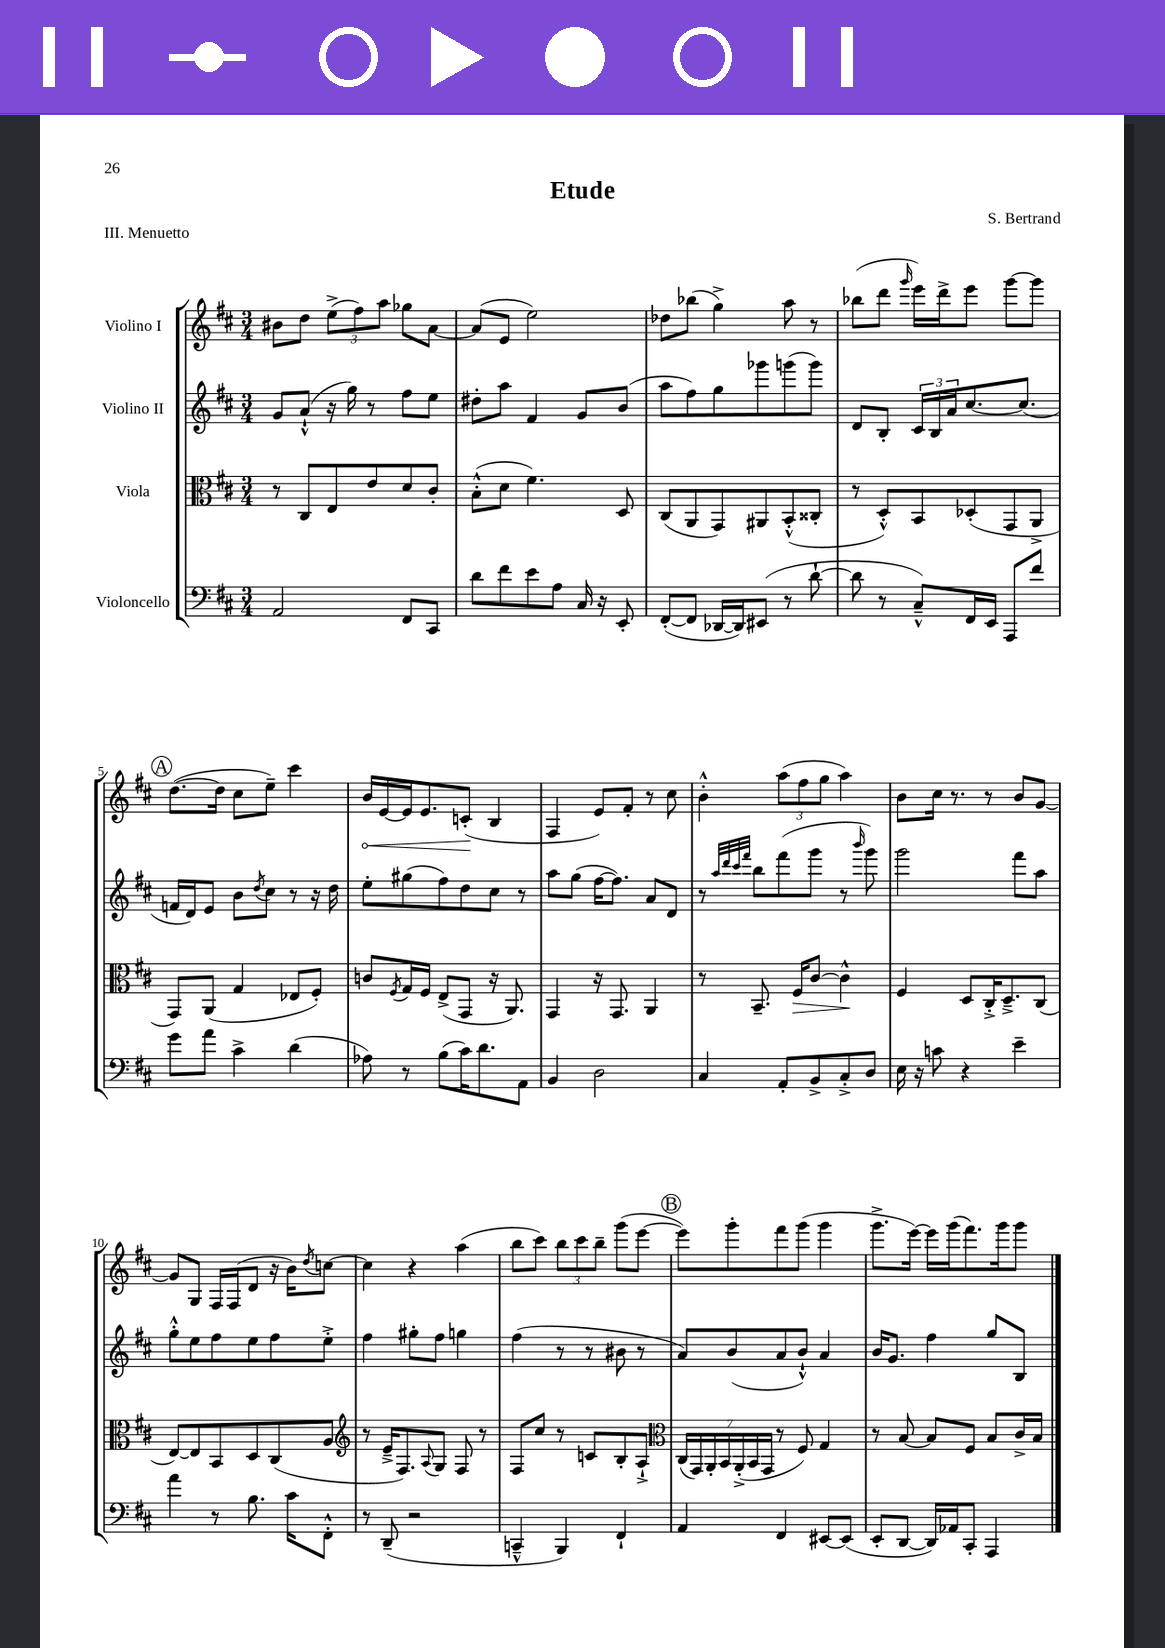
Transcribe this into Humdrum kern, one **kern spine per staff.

**kern	**kern	**dynam	**kern	**kern	**dynam
*part4	*part3	*part3	*part2	*part1	*part1
*staff4	*staff3	*staff3	*staff2	*staff1	*staff1
*I"Violoncello	*I"Viola	*	*I"Violino II	*I"Violino I	*
*clefF4	*clefC3	*	*clefG2	*clefG2	*
*k[f#c#]	*k[f#c#]	*	*k[f#c#]	*k[f#c#]	*
*M3/4	*M3/4	*	*M3/4	*M3/4	*
=1	=1	=1	=1	=1	=1
2AA/	8r	.	8g/L	8b#X\L	.
.	8C#/L	.	(8a`^^/J	8dd\J	.
.	8E/	.	16r	(12ee^\L	.
.	.	.	16gg\)	.	.
.	.	.	.	12ff#\)	.
.	8e/	.	8r	.	.
.	.	.	.	12aa\J	.
8FF#/L	8d/	.	8ff#\L	8gg-X\L	.
8CC#/J	8c#'/J	.	8ee\J	[8a\J	.
=2	=2	=2	=2	=2	=2
8d\L	(8B'^^\L	.	8dd#X'\L	(8a/L]	.
8f#\	8d\J	.	8aa\J	8e/J	.
8e\	4.f#\)	.	4f#/	2ee\)	.
8A\J	.	.	.	.	.
16C#/	.	.	8g/L	.	.
16r	.	.	.	.	.
8EE'/	8D/	.	(8b/J	.	.
=3	=3	=3	=3	=3	=3
([8FF#'/L	(8C#/L	.	8aa\L	8dd-X\L	.
8FF#/J]	8AA/	.	8ff#\)	(8bb-X\J	.
[16DD-X/LL	8GG/)	.	8gg\	4gg^\)	.
16DD-/J])	.	.	.	.	.
(8EE#X/J	8AA#X/	.	8ggg-X\	.	.
8r	(8BB'^^/	.	(8gggn\	8aa\	.
[8d`\	8C##X'/J	.	8ggg\J)	8r	.
=4	=4	=4	=4	=4	=4
8d\]	8r	.	8d/L	(8bb-X\L	.
8r	8D'^^/L)	.	8B'/J	8ddd\J	.
.	.	.	.	16qqggg/	.
8C#~^^/L)	8BB/	.	24c#/LL	16eee\LL)	.
.	.	.	24B/	.	.
.	.	.	.	16ddd^\J	.
.	.	.	24a/J	.	.
16FF#/L	(8D-X'/	.	[8.cc#/	8eee\J	.
16EE/JJ	.	.	.	.	.
8AAA/L	8GG/	.	.	[8ggg\L	.
.	.	.	(8.cc#/J]	.	.
8f#/J	8AA^/J	.	.	8ggg\J]	.
!!LO:LB:g=z
!!LO:REH:place=s1:t=A
=5	=5	=5	=5	=5	=5
8g\L	8GG/L)	.	16fn/LL	([8.dd\L	.
.	.	.	16d/J)	.	.
8a\J	(8AA/J	.	8e/J	.	.
.	.	.	.	16dd\Jk]	.
4c#^\	4G/	.	8b\L	8cc#\L	.
.	.	.	8qdd/	.	.
.	.	.	8cc#\J	8ee~\J)	.
(4d\	8E-X/L	.	8r	4ccc#\	.
.	8F#'/J)	.	16r	.	.
.	.	.	16dd\	.	.
=6	=6	=6	=6	=6	=6
!	!	!	!	!	!LO:HP:b
8A-X\)	8cn/L	.	8ee'\L	16b/LL	<
.	.	.	.	[16e/	.
.	8qF#/	.	.	.	.
8r	16G/L	.	(8gg#X\	16e/J]	.
.	16F#/JJ	.	.	8.e/	.
(8B\L	(8E^/L	.	8ff#\)	.	.
16c#\K)	8GG/J	.	8dd\	(8cn'/J	.
8.d\	.	.	.	.	.
.	16r	.	8cc#\J	4B/	[
.	8.AA/)	.	.	.	.
8AA\J	.	.	8r	.	.
=7	=7	=7	=7	=7	=7
4BB/	4GG/	.	8aa\L	4F#/	.
.	.	.	(8gg\J	.	.
2D\	16r	.	[16ff#\KL	8e/L)	.
.	8.GG/	.	8.ff#\J])	.	.
.	.	.	.	8f#'/J	.
.	4AA/	.	8a/L	8r	.
.	.	.	8d/J	8cc#\	.
=8	=8	=8	=8	=8	=8
4C#/	8r	.	8r	4b'^^\	.
.	.	.	32qqaa/LLL	.	.
.	.	.	32qqddd/	.	.
.	.	.	32qqccc#/	.	.
.	.	.	32qqfff#/JJJ	.	.
.	8.BB~/	.	8bb\L	.	.
8AA'/L	.	.	(8fff#\	(12aa\L	.
!	!	!LO:HP:b	!	!	!
.	16F#/KL	>	.	.	.
.	.	.	.	12ff#\	.
8BB^/	[8c#/J	.	8ggg\J	.	.
.	.	.	.	12gg\J	.
8C#'^/	4c#^^\]	.	8r	4aa\)	.
.	.	.	16qqbbb/	.	.
8D/J	.	.	8ggg\)	.	.
.	.	]	.	.	.
=9	=9	=9	=9	=9	=9
16E\	4F#/	.	2ggg\	8b\L	.
16r	.	.	.	.	.
8cn\	.	.	.	16cc#\Jk	.
.	.	.	.	8.r	.
4r	8D/L	.	.	.	.
.	16C#'^/K	.	.	8r	.
.	8.D~^/	.	.	.	.
4e~\	.	.	8fff#\L	8b/L	.
.	(8C#/J	.	8aa\J	[8g/J	.
!!LO:LB:g=z
=10	=10	=10	=10	=10	=10
4a\	[8E/L)	.	8gg'^^\L	8g/L]	.
.	8E/]	.	8ee\	8G/J	.
8r	8BB/	.	8ff#\	16F#/LL	.
.	.	.	.	(16F#/J	.
8.B\	8D/	.	8ee\	8d/J	.
.	(8C#/	.	8ff#\	16r	.
16c#\KL	.	.	.	16b\KL)	.
.	.	.	.	8qdd/	.
8FF#'^^\J	8A/J	.	8ee'^\J	[8ccn\J	.
=11	=11	=11	=11	=11	=11
*	*clefG2	*	*	*	*
8r	8r	.	4ff#\	4cc\]	.
(8DD~/	16e~^/KL	.	.	.	.
.	8.F#/)	.	.	.	.
2r	.	.	8gg#X'\L	4r	.
.	8qqA/	.	.	.	.
.	8G/J	.	8ff#\J	.	.
.	8F#/	.	4ggn\	(4aa\	.
.	8r	.	.	.	.
=12	=12	=12	=12	=12	=12
4CCn~^^/	8F#/L	.	(4ff#\	8bb\L	.
.	8cc#/J	.	.	8ccc#\J)	.
4BBB/)	8r	.	8r	12bb\L	.
.	.	.	.	12ccc#\	.
.	8cn/L	.	8r	.	.
.	.	.	.	12bb~\J	.
4FF#`/	8B'/	.	8b#X\	(8ggg\L	.
.	8A`^/J	.	8r	[8eee\J	.
!!LO:REH:place=s1:t=B
=13	=13	=13	=13	=13	=13
*	*clefC3	*	*	*	*
4AA/	(28C#/LL	.	8a/L)	8eee\L])	.
.	28GG/)	.	.	.	.
.	28AA'/	.	.	.	.
.	28BB/	.	.	.	.
.	.	.	(8b/	8ggg'\	.
.	(28AA'^/	.	.	.	.
.	28BB/	.	.	.	.
.	28GG/JJ	.	.	.	.
4FF#/	8r	.	8a/	8fff#\	.
.	8F#/)	.	8b`^^/J)	(8ggg\J	.
[8EE#X/L	4G/	.	4a/	4ggg\	.
(8EE#/J]	.	.	.	.	.
=14	=14	=14	=14	=14	=14
8EE'/L	8r	.	16b/KL	8.ggg^\L	.
.	.	.	8.g/J	.	.
[8DD/J	[8B/	.	.	.	.
.	.	.	.	[16eee\Jk)	.
16DD/LL])	8B/L]	.	4ff#\	16eee\LL]	.
16AA-X/J	.	.	.	(16ggg\J	.
8CC#'/J	8F#/J	.	.	8.fff#\)	.
4AAA/	8B/L	.	8gg/L	.	.
.	.	.	.	16ggg\k	.
.	16c#^/L	.	8B/J	8ggg\J	.
.	16B/JJ	.	.	.	.
==	==	==	==	==	==
*-	*-	*-	*-	*-	*-
